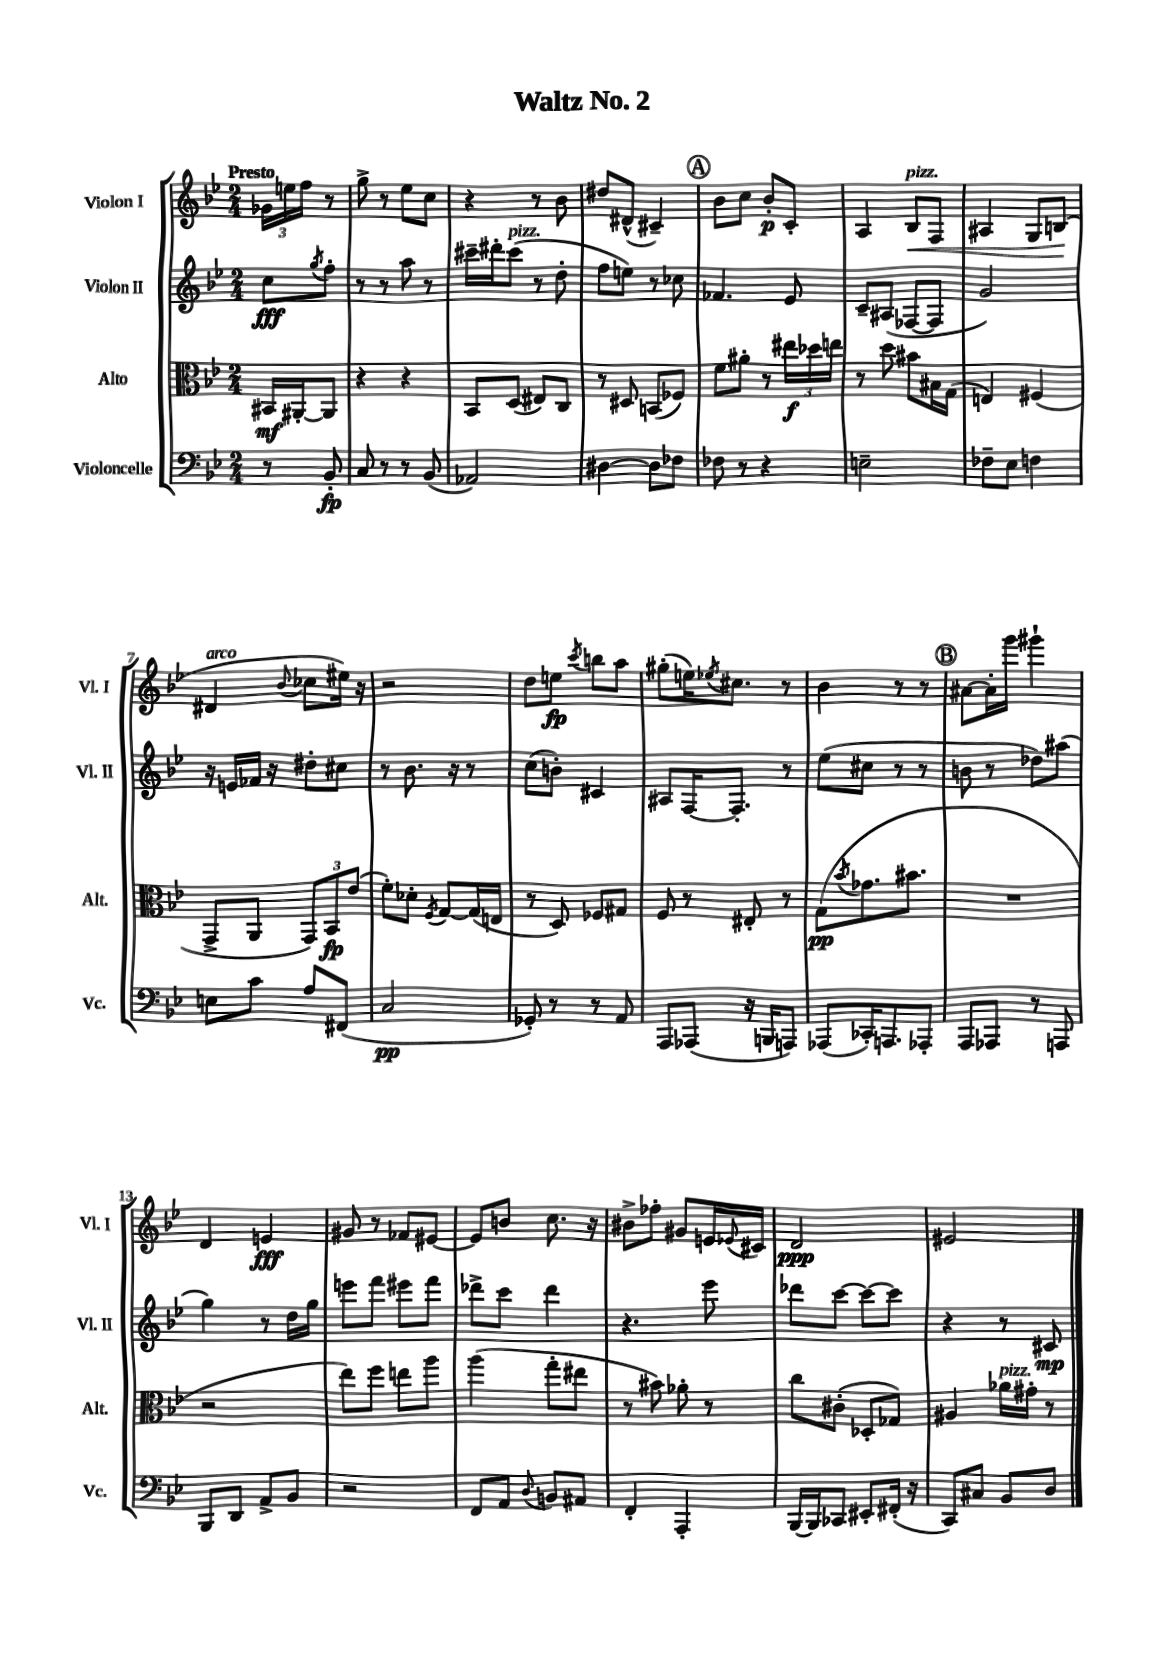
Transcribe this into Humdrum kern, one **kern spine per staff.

**kern	**kern	**kern	**kern
*staff4	*staff3	*staff2	*staff1
*clefF4	*clefC3	*clefG2	*clefG2
*k[b-e-]	*k[b-e-]	*k[b-e-]	*k[b-e-]
*M2/4	*M2/4	*M2/4	*M2/4
8r	16BB#	8cc	24g-
.	.	.	24ee
.	[16AA#'	.	.
.	.	.	24ff
.	.	8qgg	.
8BB-'	8AA#]	8ff'	8r
=	=	=	=
8C	4r	8r	8gg^
8r	.	8r	8r
8r	4r	8aa	8ee-
(8BB-	.	8r	8cc
=	=	=	=
2AA-)	8BB-	16ccc#~	4r
.	.	16ddd#'	.
.	(8D	(8ccc#	.
.	8E#)	8r	8r
.	8C	8dd'	8b-
=	=	=	=
[4D#	8r	8ff	8dd#
.	8D#	8ee)	(8d#^^
8D#]	(8BB	8r	4c#~)
8F-	8F-)	8cc-	.
=	=	=	=
8F-	8f	4.f-	8b-
8r	8a#'	.	8cc
4r	8r	.	8b-'
.	24ee#	8e-	8c'
.	24dd-	.	.
.	24ee	.	.
=	=	=	=
2E~	8r	8c~	4A
.	8dd	(8A#	.
.	8b#	[8F-	8B-
.	16B#	8F-]	8F
.	(16G	.	.
=	=	=	=
8F-~	4E)	2g)	4A#
8E-	.	.	.
4F	(4F#	.	8G
.	.	.	(8B
=	=	=	=
8E	8GG^	16r	4d#
.	.	16e	.
8c	8AA	16f-	.
.	.	16r	.
.	.	.	8qqb-
8A	12GG)	8dd#'	8cc-
.	12BB-	.	.
(8FF#	.	8cc#	16ee#)
.	(12e-	.	.
.	.	.	16r
=	=	=	=
2C	8f')	8r	2r
.	8d-'	8.b-	.
.	8qF	.	.
.	[8G	.	.
.	.	16r	.
.	(16G]	8r	.
.	16E	.	.
=	=	=	=
8GG-')	8r	(8cc	8dd
8r	8D)	8b')	8ee
.	.	.	8qccc
8r	8F-	4c#	8bb
8AA	8G#	.	8aa
=	=	=	=
8AAA	8F	8A#	(8gg#'
(8AAA-	8r	[16F	16ee)
.	.	.	8qee-
.	.	8.F']	8.cc#
16r	8E#'	.	.
16BBB	.	.	.
8AAA)	8r	8r	8r
=	=	=	=
(8AAA-	(8G	(8ee-	4b-
.	8qb-	.	.
16CC-')	8.g-	8cc#	.
8.AAA	.	.	.
.	.	8r	8r
.	8.b#	.	.
8AAA-'	.	8r	8r
=	=	=	=
8AAA	2r	8b	[8a#
8AAA-	.	8r	16a#']
.	.	.	16ggg
8r	.	8dd-)	4ggg#`
8AAA	.	(8aa#	.
=	=	=	=
8BBB-	2r	4gg)	4d
8DD	.	.	.
8AA^	.	8r	4e
8BB-	.	16dd	.
.	.	16gg	.
=	=	=	=
2r	8ee-)	8eee	8g#
.	8ff	8fff	8r
.	8ee	8eee#	8f-
.	8aa	8fff	[8e#
=	=	=	=
8FF	(4aa	8ddd-^	8e#]
8AA	.	8ccc	8b
8qqD	.	.	.
8BB	8gg'	4ddd-	8.cc
8AA#	8ee#	.	.
.	.	.	16r
=	=	=	=
4FF'	8r	4.r	8b#^
.	8b#)	.	8ff-'
4AAA'	8a-'	.	8g#
.	8r	8eee-	16e
.	.	.	8qqe-
.	.	.	16c#
=	=	=	=
[16BBB-	8cc	8ddd-	2d
16BBB-]	.	.	.
8CC-	(8c#'	[8ccc	.
8EE#'	8D-'	8ccc_	.
(16FF#'	8G-)	8ccc]	.
16r	.	.	.
=	=	=	=
8CC)	4A#	4r	2e#
8C#	.	.	.
8BB-	16a-	8r	.
.	16g#'	.	.
8D	8r	8c#	.
==	==	==	==
*-	*-	*-	*-
